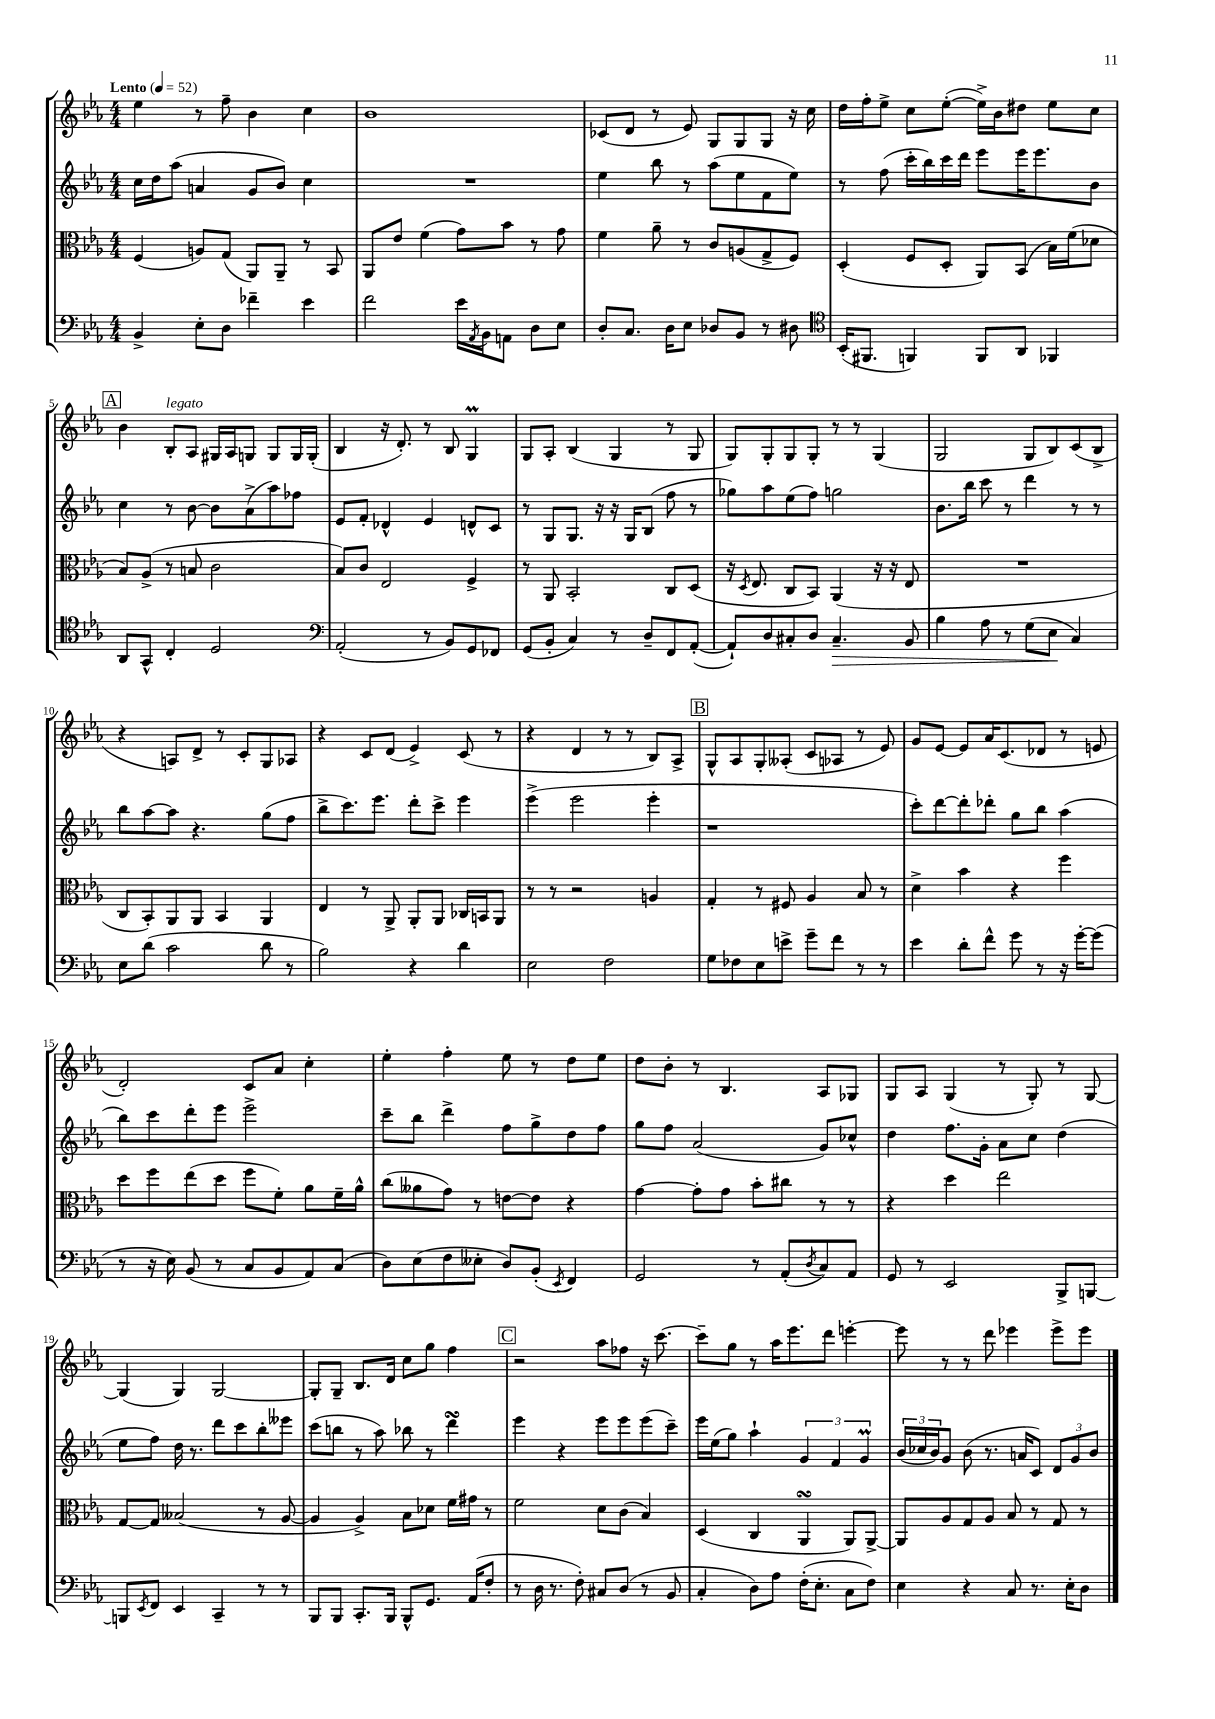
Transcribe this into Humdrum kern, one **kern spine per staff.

**kern	**kern	**kern	**kern
*staff4	*staff3	*staff2	*staff1
*clefF4	*clefC3	*clefG2	*clefG2
*k[b-e-a-]	*k[b-e-a-]	*k[b-e-a-]	*k[b-e-a-]
*M4/4	*M4/4	*M4/4	*M4/4
*MM52	*MM52	*MM52	*MM52
4BB-^	(4F	16cc	4ee-
.	.	16dd	.
.	.	(8aa-	.
8E-'	8A)	4a	8r
8D	(8G	.	8ff~
4f-~	8AA-)	8g	4b-
.	8AA-~	8b-)	.
4e-	8r	4cc	4cc
.	8BB-	.	.
=	=	=	=
2f	8AA-	1r	1b-
.	8e-	.	.
.	(4f	.	.
16e-	8g)	.	.
8qAA-	.	.	.
16BB-	.	.	.
8AA	8b-	.	.
8D	8r	.	.
8E-	8g	.	.
=	=	=	=
8D'	4f	4ee-	(8c-
8.C	.	.	8d
.	8a-~	8bb-	8r
16D	.	.	.
8E-	8r	8r	8e-)
8D-	8c	(8aa-	8G
8BB-	(8A	8ee-	8G
8r	8G^	8f	8G
8D#	8F)	8ee-)	16r
.	.	.	16cc
=	=	=	=
*clefC4	*	*	*
(16BB-'	(4D'	8r	16dd
8.FF#	.	.	16ff'
.	.	(8ff	8ee-^
4FF)	8F	16ccc'	8cc
.	.	16bb-)	.
.	8D'	16ccc	([8ee-'
.	.	16ddd	.
8FF	8AA-)	8eee-	16ee-^])
.	.	.	16b-
8AA-	(8BB-	16eee-	8dd#
.	.	8.eee-	.
4FF-	16B-)	.	8ee-
.	(16f	.	.
.	8d-	8b-	8cc
=	=	=	=
8AA-	8B-)	4cc	4b-
8GG^^	(8A-^	.	.
4C'	8r	8r	8B-'
.	8B	[8b-	8A-
2D	2c	8b-]	16G#
.	.	.	16A-
.	.	(8a-^	8G
.	.	8aa-)	8G
.	.	8ff-	16G
.	.	.	(16G'
=	=	=	=
*clefF4	*	*	*
(2AA-'	8B-)	8e-	4B-
.	8c	8f'	.
.	2E-	4d-^^	16r
.	.	.	8.d')
8r	.	4e-	8r
8BB-)	.	.	8B-
8GG	4F^	8d^^	4G
8FF-	.	8c	.
=	=	=	=
(8GG	8r	8r	8G
8BB-'	8AA-	8G	8A-'
4C)	2BB-'	8.G	(4B-
.	.	16r	.
8r	.	16r	4G
.	.	16G	.
8D~	.	(8B-	.
8FF	8C	8ff	8r
([8AA-'	(8D	8r	8G
=	=	=	=
8AA-`])	16r	8gg-)	8G)
.	8qD	.	.
.	8.E-	.	.
8D	.	8aa-	8G'
8C#'	8C	(8ee-	8G
8D	8BB-)	8ff)	8G'
4.C#~	(4AA-	2gg	8r
.	.	.	8r
.	16r	.	(4G
.	16r	.	.
8BB-	8E-	.	.
=	=	=	=
4B-	1r	8.b-	2G
.	.	16bb-	.
8A-	.	8ccc	.
8r	.	8r	.
(8G	.	4ddd	8G
8E-	.	.	8B-)
4C)	.	8r	(8c
.	.	8r	8B-^
=	=	=	=
8E-	8C	8bb-	4r
(8d	8BB-')	[8aa-	.
2c	8AA-	8aa-]	8A)
.	8AA-	4.r	8d^
.	4BB-	.	8r
.	.	.	8c'
8d	4AA-	(8gg	8G
8r	.	8ff	8A-
=	=	=	=
2B-)	4E-	8bb-^	4r
.	.	8.ccc)	.
.	8r	.	8c
.	.	8.eee-	.
.	8AA-^	.	(8d
4r	8AA-'	8ddd'	4e-^)
.	8AA-	8ccc^	.
4d	16C-	4eee-	(8c
.	16BB	.	.
.	8AA-	.	8r
=	=	=	=
2E-	8r	(4eee-^	4r
.	8r	.	.
.	2r	2eee-	4d
2F	.	.	8r
.	.	.	8r
.	4A	4eee-'	8B-)
.	.	.	8A-^
=	=	=	=
8G	4G'	1r	8G^^
8F-	.	.	8A-
8E-	8r	.	8G'
8e^	8F#	.	(8A--'
8g~	4A-	.	8c
8f	.	.	8A-
8r	8B-	.	8r
8r	8r	.	8e-)
=	=	=	=
4e-	4d^	8ccc')	8g
.	.	[8ddd	[8e-
8d'	4b-	8ddd']	8e-]
8f^^	.	8ddd-'	16a-
.	.	.	(8.c
8g	4r	8gg	.
8r	.	8bb-	8d-
16r	4ff	(4aa-	8r
[16g'	.	.	.
(8g]	.	.	8e
=	=	=	=
8r	8dd	8bb-)	2d')
16r	8ff	8ccc	.
16E-)	.	.	.
(8BB-	(8ee-	8ddd'	.
8r	8dd	8eee-	.
8C	8ff	2eee-^	8c
8BB-	8f')	.	8a-
8AA-)	8a-	.	4cc'
(8C	16f~	.	.
.	16a-^^	.	.
=	=	=	=
8D)	(8cc	8ccc~	4ee-'
(8E-	8a--	8bb-	.
8F	8g)	4ddd^	4ff'
8E--'	8r	.	.
8D)	[8e	8ff	8ee-
(8BB-'	8e]	8gg^	8r
8qEE-	.	.	.
4FF)	4r	8dd	8dd
.	.	8ff	8ee-
=	=	=	=
2GG	[4g	8gg	8dd
.	.	8ff	8b-'
.	8g']	(2a-	8r
.	8g	.	4.B-
8r	8b-'	.	.
(8AA-'	8cc#	.	.
8qD	.	.	.
8C)	8r	8g)	8A-
8AA-	8r	8cc-^^	8G-
=	=	=	=
8GG	4r	4dd	8G
8r	.	.	8A-
2EE-	4dd	8.ff	(4G
.	.	16g'	.
.	2ee-	8a-	8r
.	.	8cc	8G')
8BBB-^	.	(4dd	8r
[8BBB	.	.	[8G
=	=	=	=
8BBB]	[8G	8ee-	(4G]
8qEE-	.	.	.
8FF	8G]	8ff)	.
4EE-	(2B--	16dd	4G)
.	.	8.r	.
4CC~	.	8ddd	[2G
.	.	8ccc	.
8r	8r	8bb-'	.
8r	[8A-	8eee--	.
=	=	=	=
8BBB-	4A-]	(8ccc	8G']
8BBB-	.	8bb	8G~
8.CC'	4A-^)	8r	8.B-
.	.	8aa-)	.
16BBB-	.	.	16d
8BBB-^^	8B-	8bb-	8cc
8.GG	8d-	8r	8gg
.	16f	4ddd	4ff
(16AA-	16g#	.	.
8F'	8r	.	.
=	=	=	=
8r	2f	4eee-	2r
16D	.	.	.
8.r	.	.	.
.	.	4r	.
8F')	.	.	.
8C#	8d	8eee-	8aa-
(8D	(8c	8eee-	8ff-
8r	4B-)	(8eee-	16r
.	.	.	[8.ccc
8BB-	.	8ccc~)	.
=	=	=	=
4C'	(4D	16eee-	8ccc~]
.	.	(16ee-	.
.	.	8gg)	8gg
8D)	4C	4aa-`	8r
8A-	.	.	16aa-
.	.	.	8.eee-
(16F'	4AA-	6g	.
8.E-'	.	.	.
.	.	.	8ddd
.	.	6f	.
8C	8AA-)	.	[4eee'
.	.	6g	.
8F)	[8AA-^	.	.
=	=	=	=
4E-	8AA-]	(24b-	8eee]
.	.	24cc-	.
.	.	24b-)	.
.	8A-	8g	8r
4r	8G	(8b-	8r
.	8A-	8.r	8ddd
8C	8B-	.	4eee-
.	.	16a	.
8.r	8r	8c)	.
.	8G	12d	8eee-^
16E-'	.	.	.
.	.	12g	.
8D	8r	.	8eee-
.	.	12b-	.
==	==	==	==
*-	*-	*-	*-
